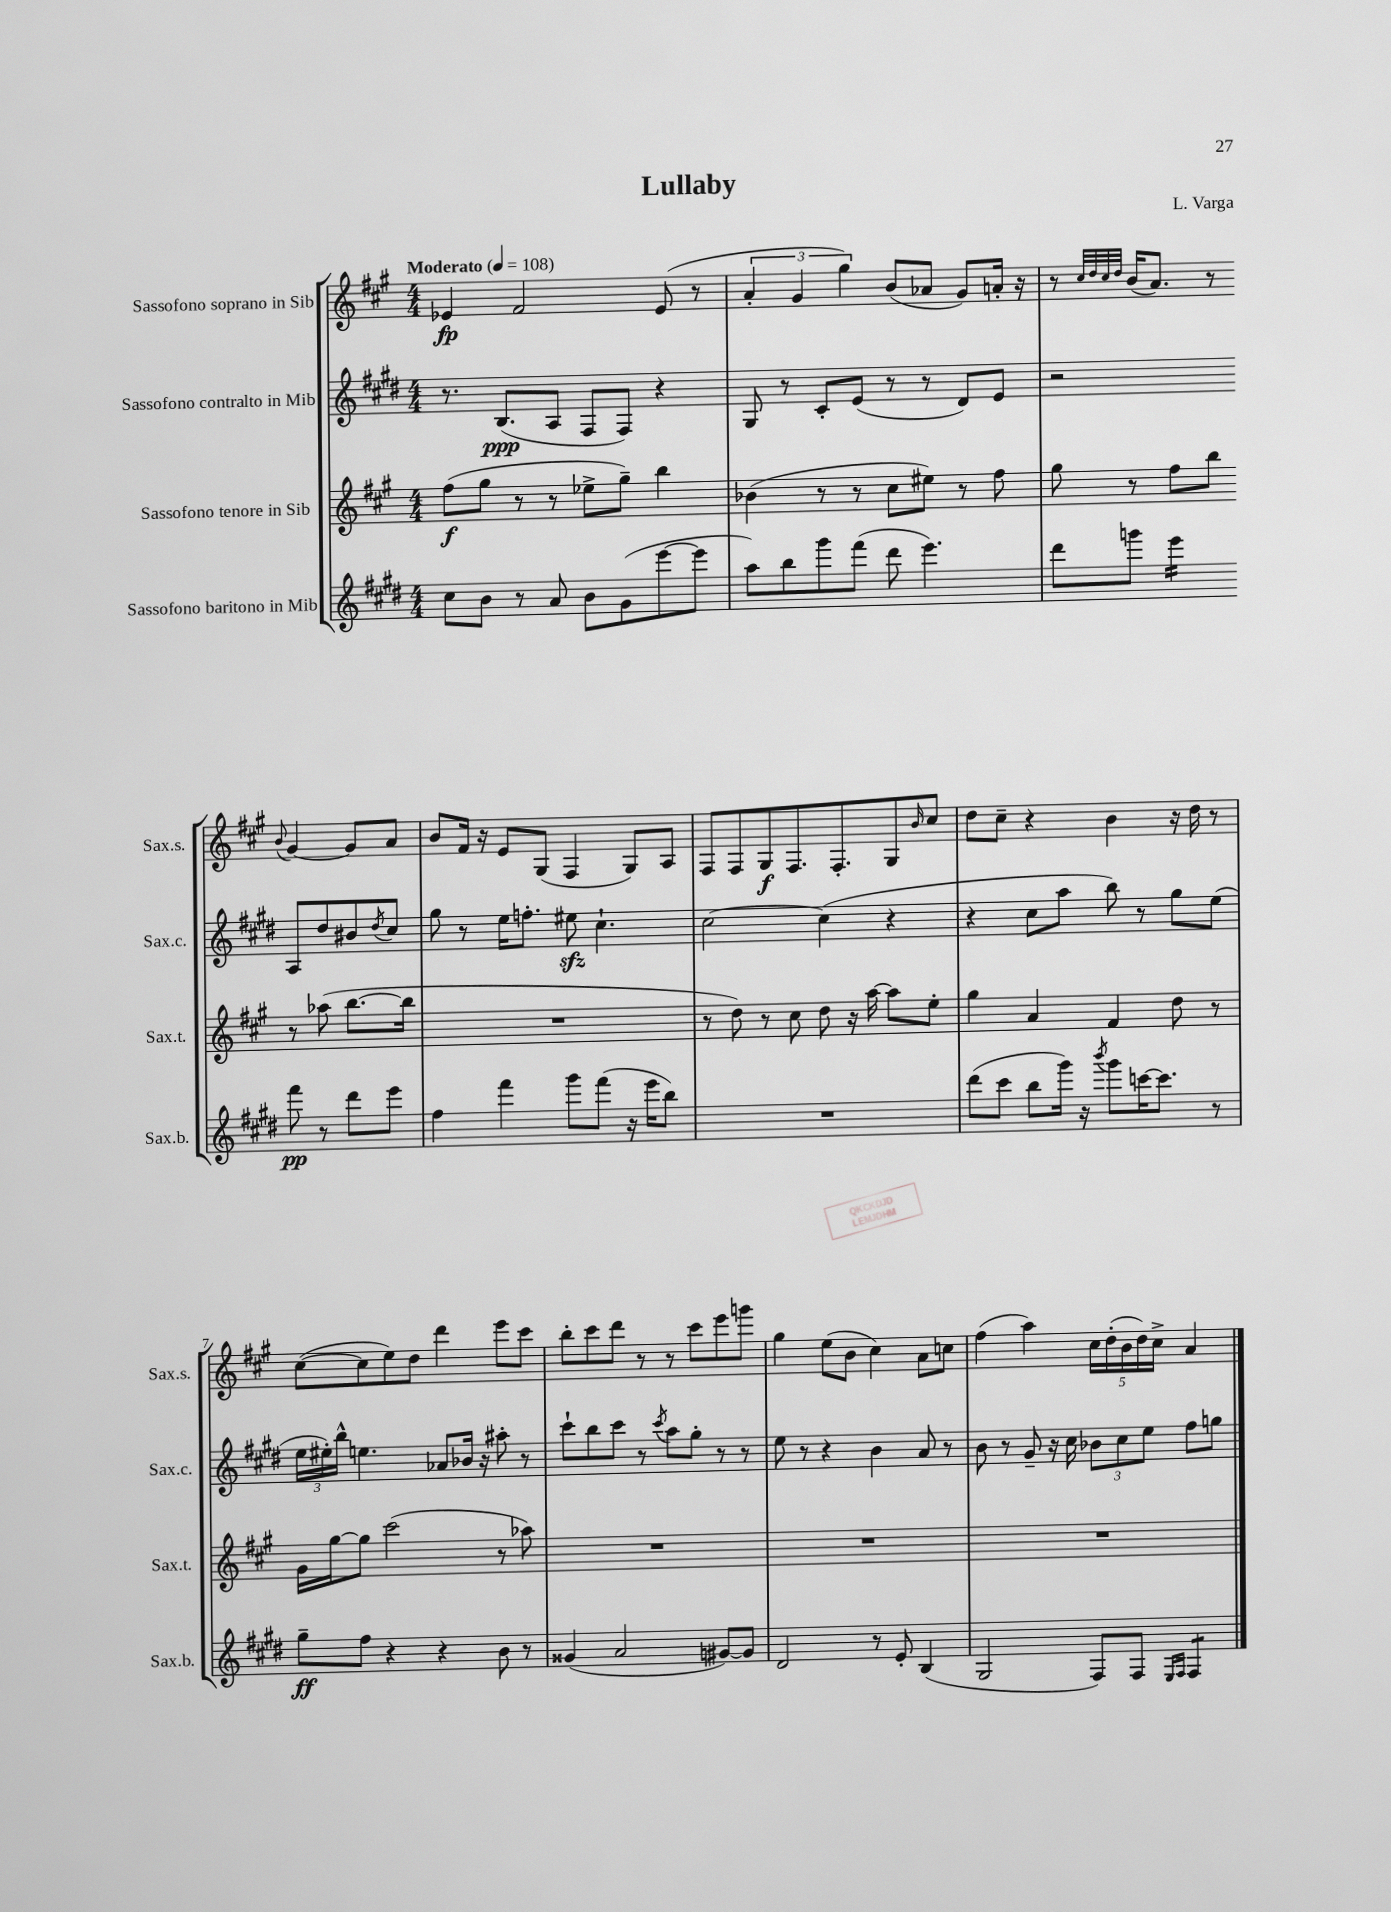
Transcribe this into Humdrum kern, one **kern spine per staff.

**kern	**dynam	**kern	**dynam	**kern	**dynam	**kern	**dynam
*part4	*part4	*part3	*part3	*part2	*part2	*part1	*part1
*staff4	*staff4	*staff3	*staff3	*staff2	*staff2	*staff1	*staff1
*I"Sassofono baritono in Mib	*	*I"Sassofono tenore in Sib	*	*I"Sassofono contralto in Mib	*	*I"Sassofono soprano in Sib	*
*I'Sax.b.	*	*I'Sax.t.	*	*I'Sax.c.	*	*I'Sax.s.	*
*clefG2	*	*clefG2	*	*clefG2	*	*clefG2	*
*k[f#c#g#d#]	*	*k[f#c#g#]	*	*k[f#c#g#d#]	*	*k[f#c#g#]	*
*M4/4	*	*M4/4	*	*M4/4	*	*M4/4	*
*MM108	*	*MM108	*	*MM108	*	*MM108	*
=1	=1	=1	=1	=1	=1	=1	=1
!	!	!	!	!	!	!LO:TX:a:B:t=Moderato	!
8cc#\L	.	(8ff#\L	f	8.r	.	4e-X/	fp
8b\J	.	8gg#\J	.	.	.	.	.
.	.	.	.	(8.B/L	ppp	.	.
8r	.	8r	.	.	.	2f#/	.
8a/	.	8r	.	8A/J	.	.	.
8b\L	.	8ee-X^\L	.	8F#/L	.	.	.
(8g#\	.	8gg#~\J)	.	8F#/J)	.	.	.
[8eee\	.	4bb\	.	4r	.	(8e-/	.
8eee\J]	.	.	.	.	.	8r	.
=2	=2	=2	=2	=2	=2	=2	=2
8aa\L)	.	(4b-X\	.	8G#/	.	6a'/	.
8bb\	.	.	.	8r	.	.	.
.	.	.	.	.	.	6g#/	.
8ggg#\	.	8r	.	8c#'/L	.	.	.
.	.	.	.	.	.	6gg#\)	.
(8fff#\J	.	8r	.	(8e/J	.	.	.
8ddd#\	.	8cc#\L	.	8r	.	(8b/L	.
4.eee\)	.	8ee#X\J)	.	8r	.	8a-X/J	.
.	.	8r	.	8d#/L)	.	8g#/L)	.
.	.	8ff#\	.	8e/J	.	16an'/Jk	.
.	.	.	.	.	.	16r	.
=3	=3	=3	=3	=3	=3	=3	=3
8ddd#\L	.	8gg#\	.	2r	.	8r	.
.	.	.	.	.	.	32qqcc#/LLL	.
.	.	.	.	.	.	32qqdd/	.
.	.	.	.	.	.	32qqcc#/	.
.	.	.	.	.	.	32qqdd/JJJ	.
8gggn\J	.	8r	.	.	.	(16b/KL	.
.	.	.	.	.	.	8.a/J)	.
*tremolo	*	*	*	*	*	*	*
16eee\LL	.	8ff#\L	.	.	.	.	.
16eee\	.	.	.	.	.	.	.
16eee\	.	8bb\J	.	.	.	8r	.
16eee\JJ	.	.	.	.	.	.	.
*Xtremolo	*	*	*	*	*	*	*
.	.	.	.	.	.	8qqb/	.
8fff#\	pp	8r	.	8A/L	.	[4g#/	.
8r	.	(8aa-X\	.	8dd#/	.	.	.
8ddd#\L	.	[8.bb\L	.	8b#X/	.	8g#/L]	.
.	.	.	.	8qdd#/	.	.	.
8eee\J	.	.	.	8cc#/J	.	8a/J	.
.	.	16bb\Jk]	.	.	.	.	.
!!LO:LB:g=z
=4	=4	=4	=4	=4	=4	=4	=4
4ff#\	.	1r	.	8gg#\	.	8b/L	.
.	.	.	.	8r	.	16f#/Jk	.
.	.	.	.	.	.	16r	.
4fff#\	.	.	.	16ee\KL	.	8e/L	.
.	.	.	.	8.ffn'\J	.	.	.
.	.	.	.	.	.	(8G#/J	.
8ggg#\L	.	.	.	8ee#Xzz\	.	4F#/	.
(8fff#\J	.	.	.	4.cc#`\	.	.	.
16r	.	.	.	.	.	8G#/L)	.
16eee\KL	.	.	.	.	.	.	.
8bb\J)	.	.	.	.	.	8A/J	.
=5	=5	=5	=5	=5	=5	=5	=5
1r	.	8r	.	[2cc#\	.	8F#/L	.
.	.	8dd\)	.	.	.	8F#/	.
.	.	8r	.	.	.	8G#/	f
.	.	8cc#\	.	.	.	8.F#/	.
.	.	8dd\	.	(4cc#\]	.	.	.
.	.	.	.	.	.	8.F#'/	.
.	.	16r	.	.	.	.	.
.	.	[16aa\	.	.	.	.	.
.	.	8aa\L]	.	4r	.	8G#/	.
.	.	.	.	.	.	16qqb/	.
.	.	8ee'\J	.	.	.	8cc#/J	.
=6	=6	=6	=6	=6	=6	=6	=6
(8ddd#\L	.	4gg#\	.	4r	.	8dd\L	.
8ccc#\J	.	.	.	.	.	8cc#~\J	.
8bb\L	.	4a/	.	8cc#\L	.	4r	.
16ggg#\Jk)	.	.	.	8aa\J	.	.	.
16r	.	.	.	.	.	.	.
8qbbb/	.	.	.	.	.	.	.
8ggg#\L	.	4f#/	.	8bb\)	.	4b\	.
[16cccn\K	.	.	.	8r	.	.	.
8.ccc\J]	.	.	.	.	.	.	.
.	.	8dd\	.	8gg#\L	.	16r	.
.	.	.	.	.	.	16dd\	.
8r	.	8r	.	(8ee\J	.	8r	.
!!LO:LB:g=z
=7	=7	=7	=7	=7	=7	=7	=7
8gg#~\L	ff	16g#\LL	.	24ee\LL	.	([8cc#\L	.
.	.	.	.	24ee#X'\)	.	.	.
.	.	[16gg#\J	.	.	.	.	.
.	.	.	.	24bb^^\JJ	.	.	.
8ff#\J	.	8gg#\J]	.	4.een\	.	8cc#\]	.
4r	.	(2ccc#\	.	.	.	8ee\)	.
.	.	.	.	.	.	8dd\J	.
4r	.	.	.	8a-X/L	.	4ddd\	.
.	.	.	.	16b-X/Jk	.	.	.
.	.	.	.	16r	.	.	.
8b\	.	8r	.	8aa#X'\	.	8eee\L	.
8r	.	8aa-X\)	.	8r	.	8ccc#\J	.
=8	=8	=8	=8	=8	=8	=8	=8
(4g##X/	.	1r	.	8ccc#`\L	.	8bb'\L	.
.	.	.	.	8bb\	.	8ccc#\	.
2a/	.	.	.	8ccc#\J	.	8ddd\J	.
.	.	.	.	8r	.	8r	.
.	.	.	.	8qccc#/	.	.	.
.	.	.	.	8aa\L	.	8r	.
.	.	.	.	8gg#'\J	.	8ccc#\L	.
[8g#X/L)	.	.	.	8r	.	8eee\	.
8g#/J]	.	.	.	8r	.	8gggn\J	.
=9	=9	=9	=9	=9	=9	=9	=9
2d#/	.	1r	.	8ee\	.	4gg#\	.
.	.	.	.	8r	.	.	.
.	.	.	.	4r	.	(8ee\L	.
.	.	.	.	.	.	8b\J	.
8r	.	.	.	4b\	.	4cc#\)	.
8e'/	.	.	.	.	.	.	.
(4B/	.	.	.	8a/	.	8a\L	.
.	.	.	.	8r	.	8ccn\J	.
=10	=10	=10	=10	=10	=10	=10	=10
2G#/	.	1r	.	8b\	.	(4ff#\	.
.	.	.	.	8r	.	.	.
.	.	.	.	8g#~/	.	4aa\)	.
.	.	.	.	16r	.	.	.
.	.	.	.	16cc#\	.	.	.
8F#/L)	.	.	.	12b-X\L	.	20cc#\LL	.
.	.	.	.	.	.	(20dd'\	.
.	.	.	.	12cc#\	.	.	.
.	.	.	.	.	.	20b\	.
8F#/J	.	.	.	.	.	.	.
.	.	.	.	.	.	20dd\)	.
.	.	.	.	12ee\J	.	.	.
.	.	.	.	.	.	20cc#^\JJ	.
16qqE/LL	.	.	.	.	.	.	.
16qqF#/JJ	.	.	.	.	.	.	.
*tremolo	*	*	*	*	*	*	*
8F#/L	.	.	.	8ff#\L	.	4a/	.
8F#/J	.	.	.	8ggn\J	.	.	.
*Xtremolo	*	*	*	*	*	*	*
==	==	==	==	==	==	==	==
*-	*-	*-	*-	*-	*-	*-	*-
